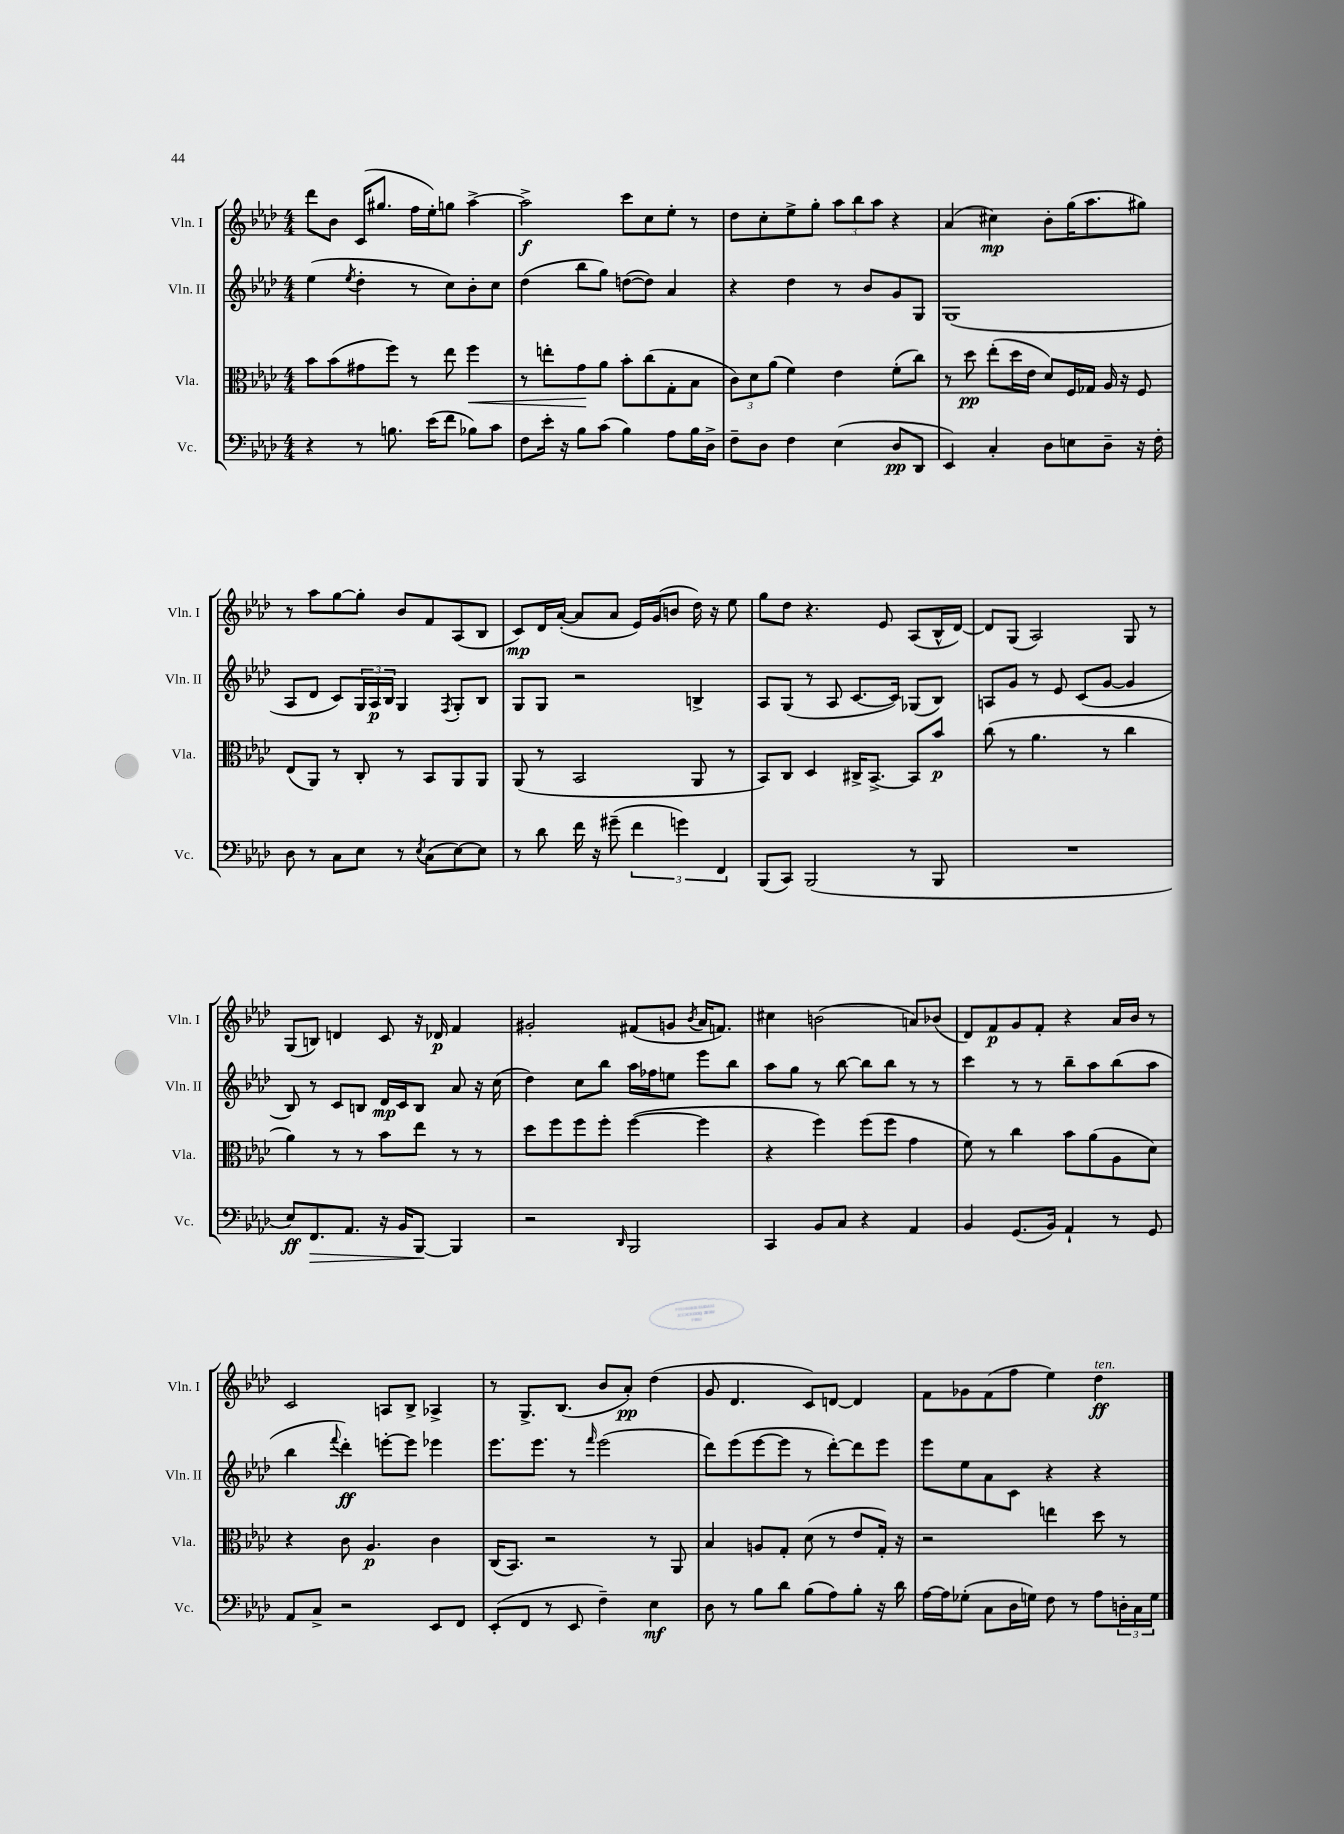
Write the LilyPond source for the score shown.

<<
\new StaffGroup <<
\new Staff = "s0" \with { instrumentName = "Vln. I" shortInstrumentName = "Vln. I" } {
    \clef treble \key aes \major \numericTimeSignature \time 4/4
    des'''8 bes'8 c'16( gis''8. f''16 ees''16-.) g''8 aes''4~-> |
    aes''2->\f c'''8 c''8 ees''8-. r8 |
    des''8 c''8-. ees''8-> g''8-. \tuplet 3/2 { aes''8 bes''8 aes''8 } r4 |
    aes'4( cis''4\mp) bes'8-. g''16( aes''8. gis''8) |
    r8 aes''8 g''8~ g''8-. bes'8 f'8 aes8( bes8 |
    c'8\mp) des'16 aes'16~-.( aes'8 aes'8 ees'16) g'16( b'8 des''16) r16 ees''8 |
    g''8 des''8 r4. ees'8 aes8( bes16-^ des'16~) |
    des'8 g8( aes2) g8 r8 |
    g8( b8) d'4 c'8 r16 des'16\p f'4 |
    gis'2-. fis'8( g'8 \acciaccatura { bes'8 } aes'16 f'8.) |
    cis''4 b'2( a'8) bes'8( |
    des'8) f'8\p g'8 f'8-. r4 aes'16 bes'16 r8 |
    c'2 a8 bes8-> aes4-> |
    r8 g8.-> bes8.( bes'8 aes'8-.\pp) des''4( |
    g'8 des'4. c'8) d'8~ d'4 |
    f'8 ges'8 f'8( f''8 ees''4) des''4\ff^\markup { \italic "ten." } \bar "|." |
}
\new Staff = "s1" \with { instrumentName = "Vln. II" shortInstrumentName = "Vln. II" } {
    \clef treble \key aes \major \numericTimeSignature \time 4/4
    ees''4( \acciaccatura { ees''8 } des''4-. r8 c''8) bes'8-. c''8 |
    des''4( bes''8 g''8) d''8~( d''8) aes'4 |
    r4 des''4 r8 bes'8 g'8 g8 |
    g1( |
    aes8 des'8 c'8) \tuplet 3/2 { g16 aes16\p bes16 } g4 \acciaccatura { f8 } g8-. bes8 |
    g8 g8 r2 b4-> |
    aes8 g8( r8 aes8 c'8.~ c'16) ges8( bes8) |
    a8 g'8 r8 ees'8 c'8( g'8~ g'4 |
    bes8) r8 c'8 b8 des'16\mp c'16 b8 aes'8 r16 c''16( |
    des''4) c''8 bes''8 aes''16 fes''16 e''8 ees'''8 bes''8 |
    aes''8 g''8 r8 bes''8~ bes''8 bes''8 r8 r8 |
    c'''4 r8 r8 bes''8-- aes''8 bes''8( aes''8 |
    bes''4 \appoggiatura { f'''8 } des'''4-.\ff) e'''8~-. e'''8 ees'''4 |
    ees'''8. ees'''8. r8 \grace { f'''16 } ees'''2( |
    des'''8) ees'''8( ees'''8~ ees'''8 r8 des'''8~-.) des'''8 ees'''8 |
    ees'''8 ees''8 aes'8 c'8 r4 r4 \bar "|." |
}
\new Staff = "s2" \with { instrumentName = "Vla." shortInstrumentName = "Vla." } {
    \clef alto \key aes \major \numericTimeSignature \time 4/4
    bes'8 bes'8( gis'8 f''8) r8 ees''8 f''4\< |
    r8 e''8-. g'8\! aes'8 bes'8-. c''8( g8-. bes8 |
    \tuplet 3/2 { c'8) des'8 aes'8( } f'4) ees'4 f'8-.( c''8) |
    r8 des''8\pp ees''8-.( des''16 ees'16 des'8) f16 ges16 aes16 r16 f8 |
    ees8( aes,8) r8 c8-. r8 bes,8 aes,8 aes,8 |
    aes,8( r8 bes,2 aes,8 r8 |
    bes,8) c8 des4 cis16-> bes,8.~-> bes,8 bes'8\p |
    c''8( r8 aes'4. r8 c''4 |
    aes'4) r8 r8 bes'8 ees''8 r8 r8 |
    des''8 f''8 f''8 f''8-. f''4~( f''4 |
    r4 f''4) f''8( f''8 g'4 |
    f'8) r8 c''4 bes'8 aes'8( aes8 des'8) |
    r4 c'8 aes4.\p c'4 |
    c16( bes,8.) r2 r8 aes,8 |
    bes4 a8 g8-. des'8( r8 ees'8 g16-.) r16 |
    r2 e''4 des''8 r8 \bar "|." |
}
\new Staff = "s3" \with { instrumentName = "Vc." shortInstrumentName = "Vc." } {
    \clef bass \key aes \major \numericTimeSignature \time 4/4
    r4 r8 b8. ees'16( f'8 bes8) c'8 |
    f8 ees'16-. r16 bes8 c'8( bes4) aes8 bes16 des16-> |
    f8-- des8 f4 ees4( des8\pp des,8 |
    ees,4) c4-. des8 e8 des8-- r16 f16-. |
    des8 r8 c8 ees8 r8 \acciaccatura { ees8 } c8( ees8~) ees8 |
    r8 des'8 f'16 r16 gis'8--( \tuplet 3/2 { f'4 g'4) f,4 } |
    bes,,8( c,8) bes,,2( r8 bes,,8 |
    R1 |
    ees8\ff) f,8.\> aes,8. r16 bes,16 bes,,8~\! bes,,4 |
    r2 \grace { des,16 } bes,,2 |
    c,4 bes,8 c8 r4 aes,4 |
    bes,4 g,8.( bes,16) aes,4-! r8 g,8 |
    aes,8 c8-> r2 ees,8 f,8 |
    ees,8-.( f,8 r8 ees,8 f4--) ees4\mf |
    des8 r8 bes8 des'8 bes8( aes8) bes8-. r16 des'16 |
    aes16~ aes16 ges8-.( c8 des16 g16) f8 r8 aes8 \tuplet 3/2 { d16-. c16 g16 } \bar "|." |
}
>>
>>
\layout { \context { \Score \remove "Bar_number_engraver" } }
